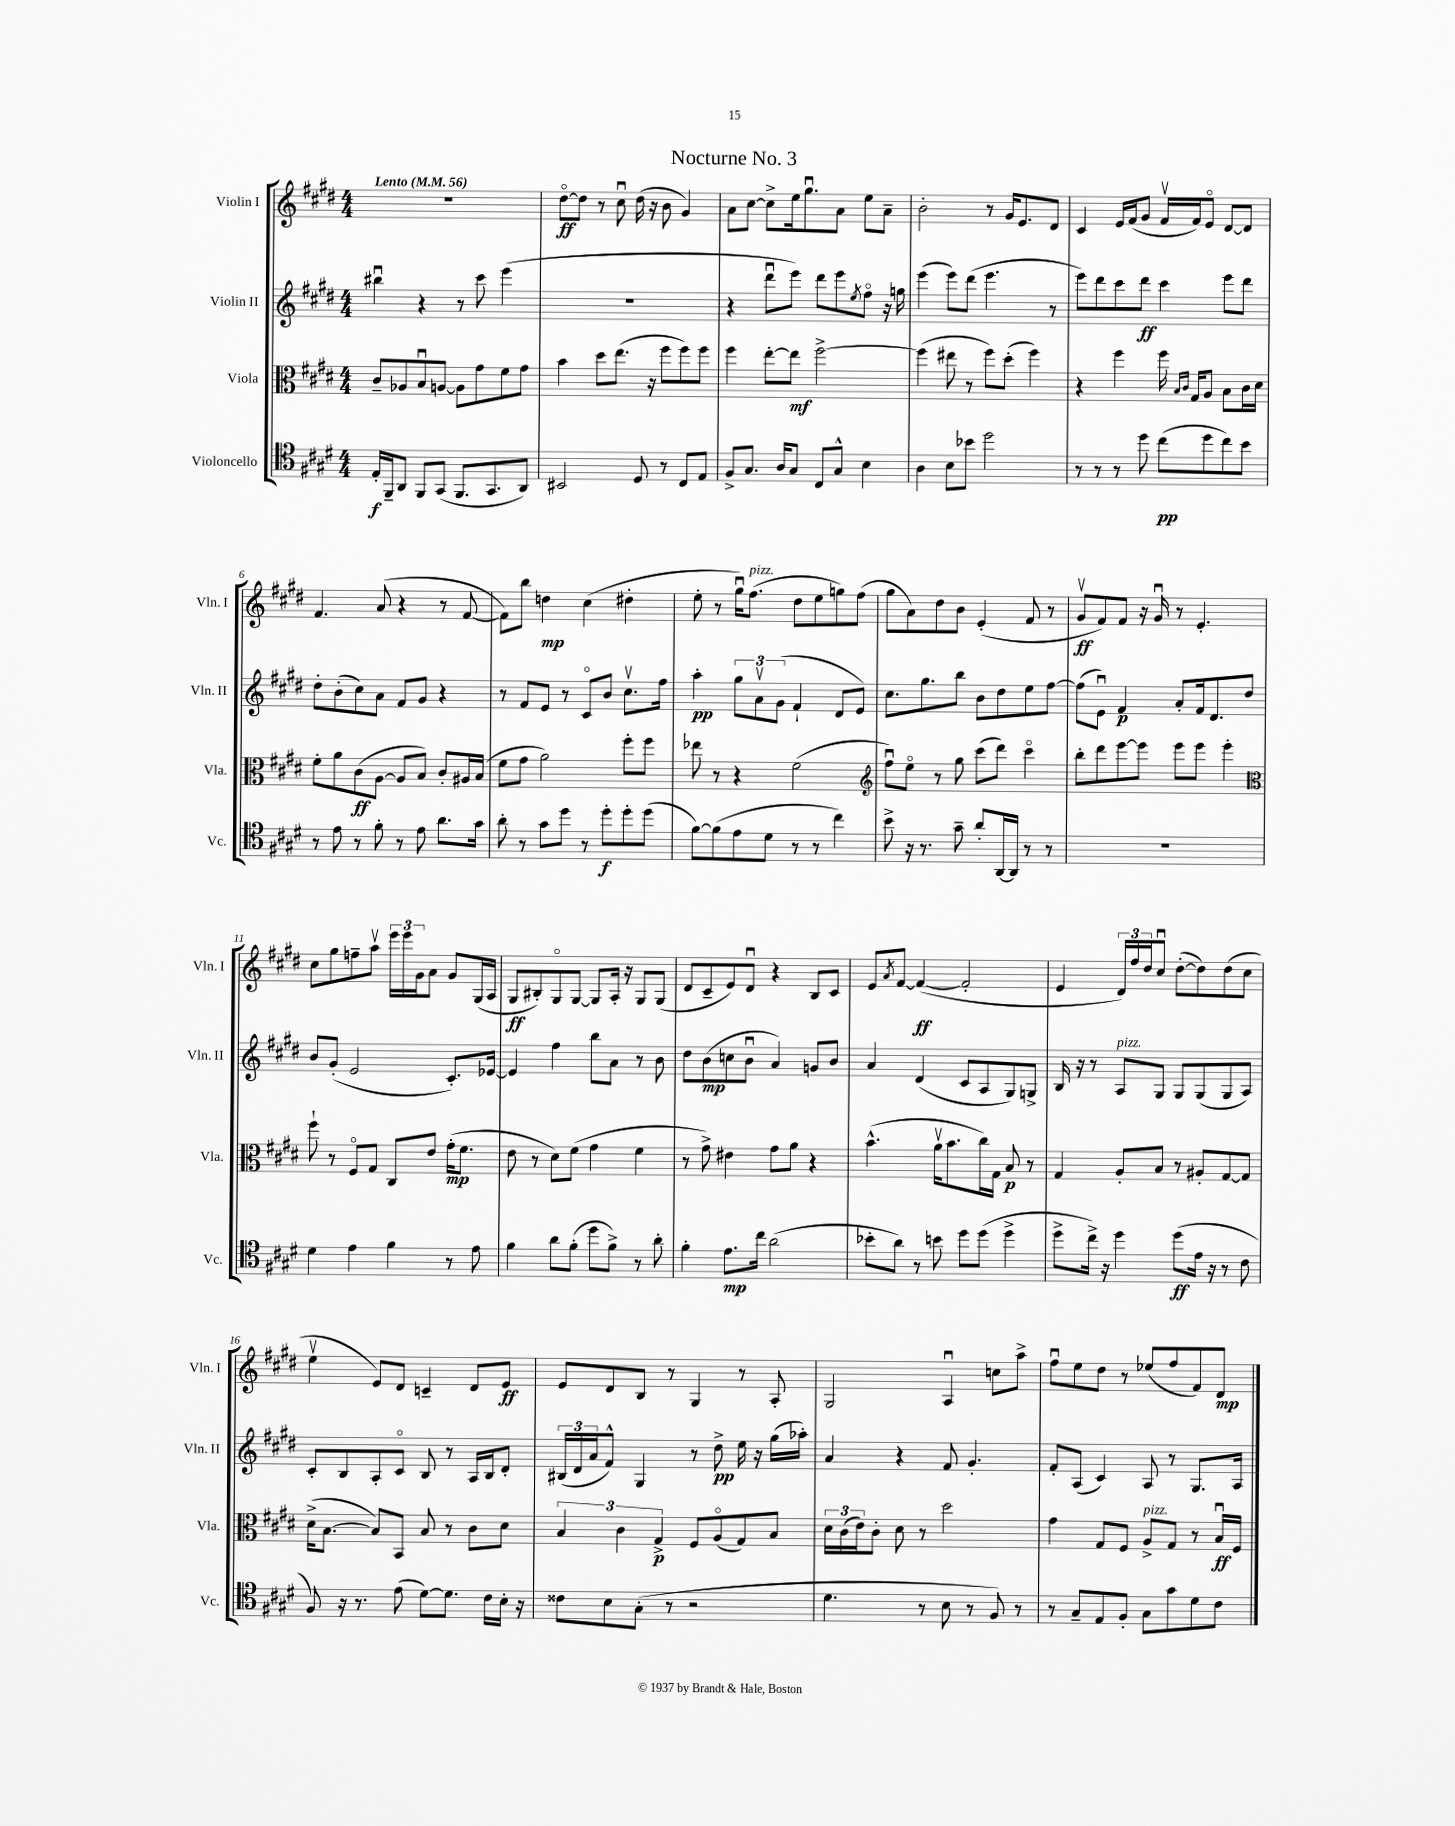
\header { title = "Nocturne No. 3" }
<<
\new StaffGroup <<
\new Staff = "s0" \with { instrumentName = "Violin I" shortInstrumentName = "Vln. I" } {
    \clef treble \key e \major \numericTimeSignature \time 4/4 \tempo "Lento" 4 = 56
    r1 |
    dis''8~\flageolet\ff dis''8 r8 cis''8\downbow dis''16( r16 b'8 gis'4) |
    a'8 cis''8~ cis''8-> e''16 gis''8.\downbow a'8 e''8 a'8-- |
    b'2-. r8 gis'16 e'8. dis'8 |
    cis'4 e'16 fis'16( gis'8 fis'16\upbow fis'16) e'8\flageolet dis'8~ dis'8 |
    fis'4. a'8( r4 r8 fis'8~ |
    fis'8) b''8 d''4\mp cis''4( dis''4-. |
    e''8-. r8 gis''16\downbow) fis''8.^\markup { \italic "pizz." }( dis''8 e''8 g''8) fis''8( |
    gis''8 a'8) dis''8 b'8 e'4-.( fis'8 r8 |
    gis'8\upbow\ff fis'8) fis'8 r16 gis'16\downbow r8 e'4.-. |
    cis''8 gis''8 f''8-- a''8\upbow \tuplet 3/2 { e'''16 e'''16 gis'16 } a'8 gis'8 gis16( a16 |
    gis8\ff bis8-.) gis8\flageolet gis8~ gis8 a16-. r16 gis8 gis8( |
    dis'8 cis'8-- e'8) dis'8\downbow r4 b8 cis'8 |
    e'8 \acciaccatura { a'8 } fis'8~ fis'4~\ff( fis'2-. |
    e'4 \tuplet 3/2 { dis'16) fis''16 dis''16 } cis''8\downbow dis''8~-.( dis''8) dis''8( cis''8 |
    e''4\upbow e'8) dis'8 c'4-- dis'8 e'8\ff |
    e'8 dis'8 b8 r8 gis4 r8 a8-. |
    gis2 a4\downbow c''8 a''8-> |
    fis''8\downbow e''8 dis''8 r8 ees''8( fis''8 fis'8) dis'8\mp \bar "|." |
}
\new Staff = "s1" \with { instrumentName = "Violin II" shortInstrumentName = "Vln. II" } {
    \clef treble \key e \major \numericTimeSignature \time 4/4
    bis''4\downbow r4 r8 cis'''8 e'''4( |
    R1 |
    r4 dis'''8\downbow e'''8) dis'''8 e'''8 \acciaccatura { e''8 } fis''8\flageolet r16 g''16 |
    e'''4( e'''8) dis'''8( e'''4. r8 |
    e'''8) dis'''8 cis'''8 dis'''8\ff cis'''4 e'''8 dis'''8 |
    dis''8-. b'8-.( cis''8) a'8 fis'8 gis'8 r4 |
    r8 fis'8 e'8 r8 cis'8\flageolet b'8 cis''8.\upbow fis''16 |
    a''4-.\pp \tuplet 3/2 { gis''8 a'8\upbow gis'8( } fis'4-! dis'8 e'8) |
    cis''8. gis''8. b''8 b'8 dis''8 e''8 fis''8~ |
    fis''8( e'8\downbow) fis'4\p a'8-. fis'16 dis'8. dis''8 |
    b'8 gis'8-.( e'2 cis'8.-.) ees'16~ |
    ees'4 fis''4 b''8 a'8 r8 b'8 |
    dis''8 b'8\mp( c''8 b'8\downbow a'4) g'8 b'8 |
    a'4 dis'4( cis'8 a8 gis8) g8-> |
    b16 r16 r8 a8^\markup { \italic "pizz." } gis8 gis8 gis8( gis8 a8) |
    cis'8-. b8 a8-. cis'8\flageolet b8 r8 a16 b16 dis'8-. |
    \tuplet 3/2 { bis16( dis'16 a'16 } fis'8-^) gis4 r8 dis''8->\pp e''16 r16 gis''16( aes''16-.) |
    a'4 r4 fis'8 gis'4.-. |
    fis'8-. a8( cis'4) a8 r8 gis8. a16 \bar "|." |
}
\new Staff = "s2" \with { instrumentName = "Viola" shortInstrumentName = "Vla." } {
    \clef alto \key e \major \numericTimeSignature \time 4/4
    cis'8-- aes8 b8\downbow a8~ a8 gis'8 fis'8 gis'8 |
    b'4 dis''8 e''8.( r16 fis''8 fis''8) fis''8 |
    fis''4 e''8~-. e''8\mf fis''2~-> |
    fis''4( eis''8 r8 fis''8) dis''8-.( fis''4) |
    r4 fis''4 fis''16 \grace { b16 cis'16 } gis16 a8 b8 cis'16 dis'16 |
    fis'8-. a'8 cis'8\ff( a8~ a8 b8) cis'8-. ais16 b16( |
    fis'8 gis'8 a'2) fis''8-. fis''8 |
    ees''8 r8 r4 fis'2( |
    \clef treble fis''8\downbow) e''8\flageolet r8 gis''8 cis'''8( dis'''8) cis'''4\flageolet |
    b''8-. dis'''8 e'''8~ e'''8 e'''8 e'''8 e'''4-. |
    \clef alto fis''8-! r8 fis8\flageolet gis8 cis8 e'8 gis'16-.\mp( fis'8. |
    e'8 r8 dis'8) fis'8( gis'4 fis'4 |
    r8 gis'8->) eis'4 gis'8 a'8 r4 |
    b'4.-^( a'16\upbow b'8. cis''16) gis16 b8\p r8 |
    gis4 a8-. b8 r8 ais8-. gis8~ gis8 |
    dis'16->( b8.~ b8) b,8 b8 r8 cis'8 dis'8 |
    \tuplet 3/2 { b4 cis'4 gis4->\p } fis8 a8\flageolet( gis8) b8 |
    \tuplet 3/2 { dis'16 cis'16( e'16) } cis'8-. dis'8 r8 dis''2 |
    gis'4 gis8 fis8 a8->^\markup { \italic "pizz." } gis8 r8 b16\downbow\ff fis16 \bar "|." |
}
\new Staff = "s3" \with { instrumentName = "Violoncello" shortInstrumentName = "Vc." } {
    \clef tenor \key e \major \numericTimeSignature \time 4/4
    e16-.\f fis,16-- a,8 fis,8 gis,8( fis,8. gis,8. a,8) |
    bis,2 dis8 r8 cis8 e8 |
    fis8-> gis8. a16 gis8 cis8 gis8-^ b4 |
    a4 b8 bes'8 dis''2 |
    r8 r8 r8 dis''8 cis''8\pp( dis''8 cis''8) b'8 |
    r8 e'8 r8 fis'8-. r8 e'8 a'8. gis'16 |
    a'8-. r8 gis'8 dis''8 r8 dis''8-.\f dis''8-. dis''8( |
    fis'8~) fis'8( e'8 dis'8 r8 r8 cis''4) |
    b'8-> r16 r8. gis'8-- a'8-. a,16~ a,16 r8 r8 |
    r1 |
    dis'4 e'4 fis'4 r8 e'8 |
    fis'4 a'8 fis'8-.( dis''8 fis'8->) r8 a'8-. |
    fis'4-. e'8.\mp cis''16 a'2( |
    bes'8-. a'8) r8 b'8 dis''8 dis''8( dis''4-> |
    dis''8-> cis''16->) r16 dis''4 dis''8\ff( e'16 r16 r8 cis'8 |
    fis8) r16 r8. e'8( dis'8~) dis'8. cis'16 b16-. r16 |
    cisis'8 b8 gis8-.( r8 r2 |
    dis'4. r8 b8 r8 fis8) r8 |
    r8 gis8-- e8 fis8-. gis8 gis'8 dis'8 cis'8 \bar "|." |
}
>>
>>
